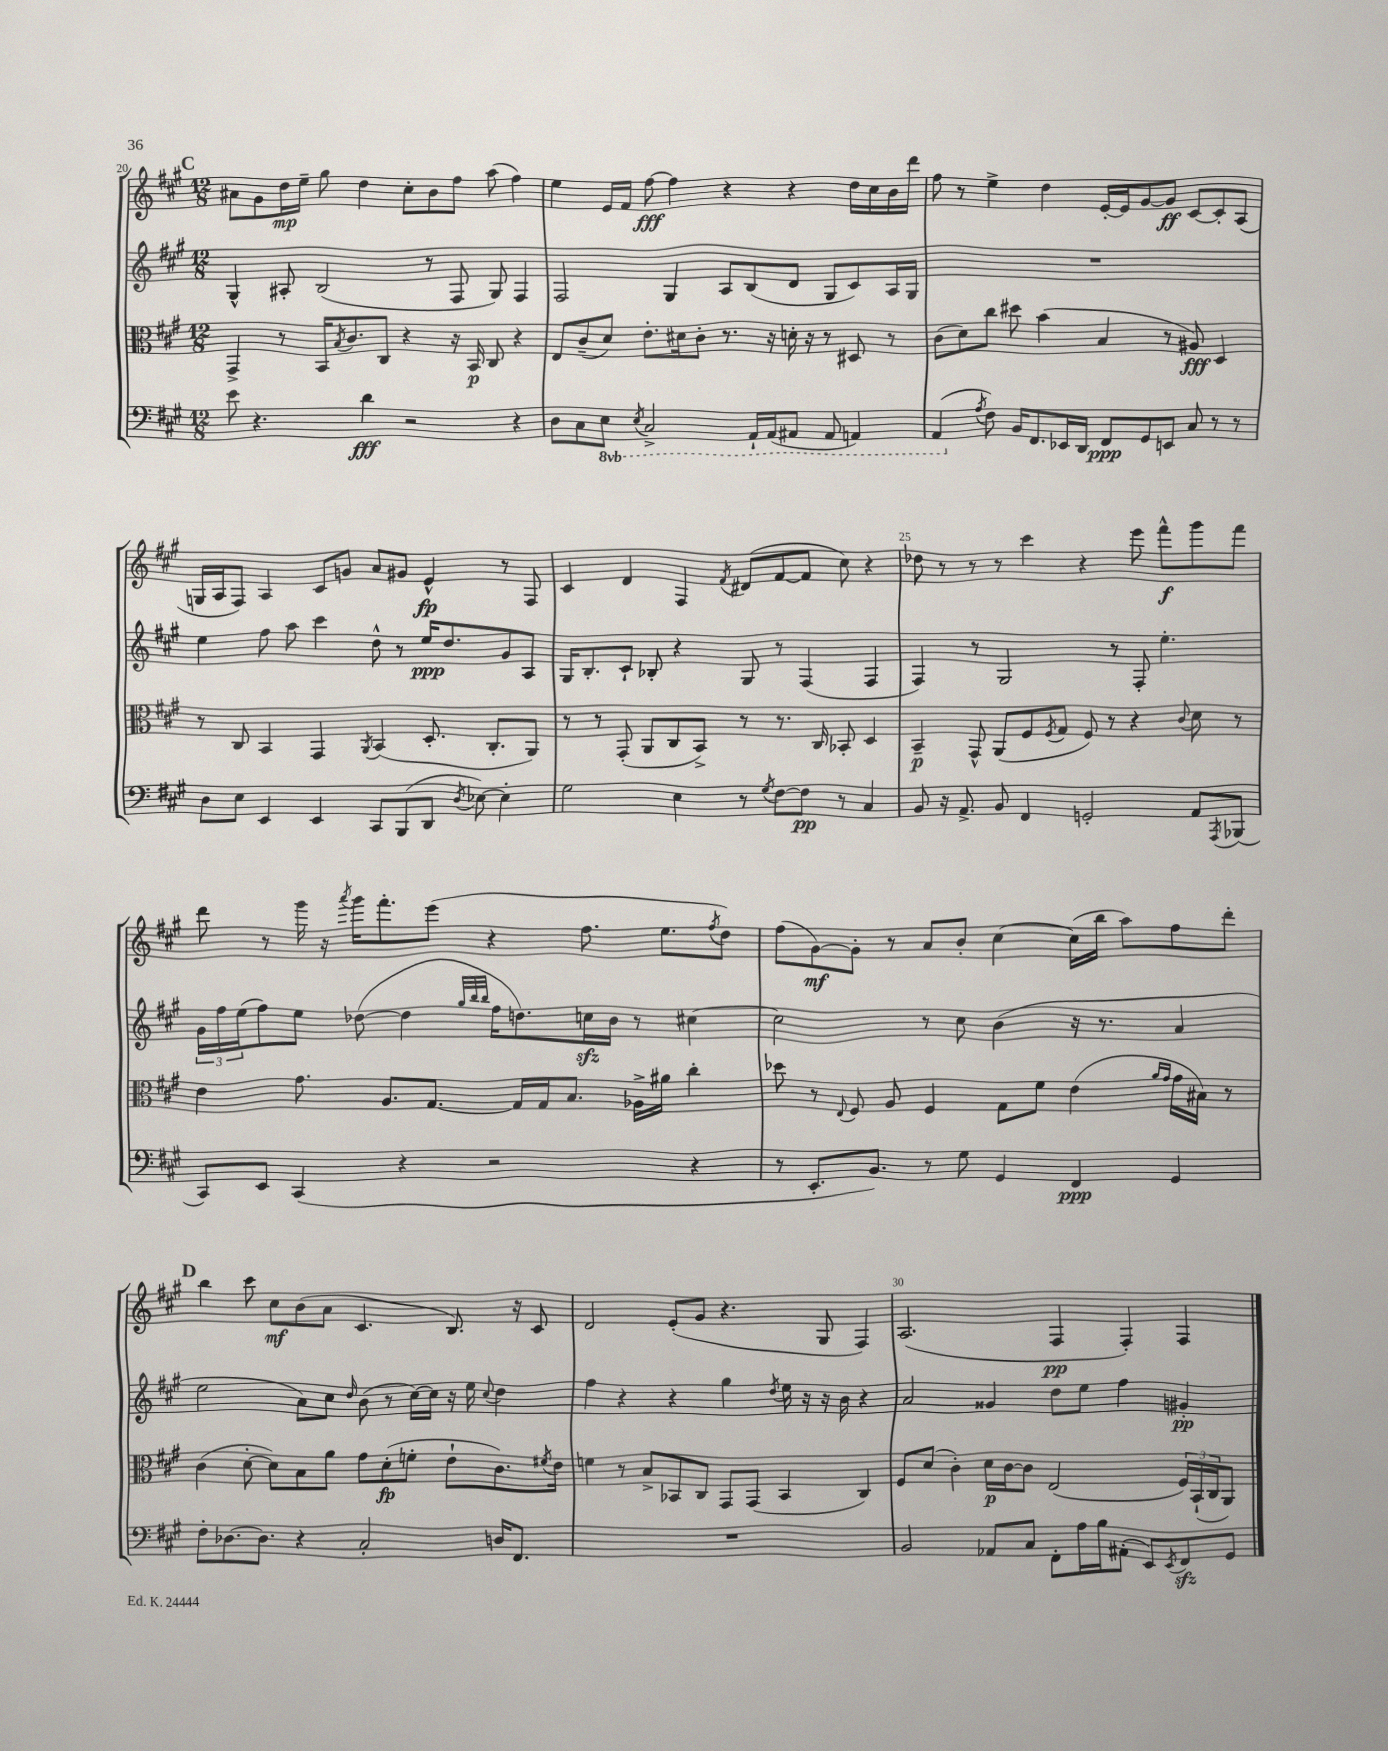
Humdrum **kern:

**kern	**kern	**kern	**kern
*staff4	*staff3	*staff2	*staff1
*clefF4	*clefC3	*clefG2	*clefG2
*k[f#c#g#]	*k[f#c#g#]	*k[f#c#g#]	*k[f#c#g#]
*M12/8	*M12/8	*M12/8	*M12/8
8e	4GG#^	4G#^^	8a#
4.r	.	.	8g#
.	8r	8A#'	16dd
.	.	.	16ee~
.	16BB	(2B	8gg#
.	8qB	.	.
.	8.c#	.	.
4d	.	.	4dd
.	8C#	.	.
2r	4r	.	8cc#'
.	.	8r	8b
.	16r	8F#	8ff#
.	16BB	.	.
.	8C#	8G#)	(8aa
4r	4r	4F#	4ff#)
=	=	=	=
8D	8E	2F#	4ee
8C#	(8c#~	.	.
8EE	8d)	.	16e
.	.	.	16f#
8qEE	.	.	.
2CC#^	8.e'	.	[8ff#
.	.	4G#	4ff#]
.	16d#	.	.
.	8c#'	.	.
.	8.r	8A	4r
16AAA`	.	(8B	.
(16AAA	16r	.	.
8AAA#	16d'	8d	4r
.	16r	.	.
8AAA#	8r	8G#	.
4AAA)	8D#	8c#)	16dd
.	.	.	16cc#
.	8r	16A	16b
.	.	16G#	16ddd
=	=	=	=
(4AAA	(8c#	1.r	8ff#
.	8d)	.	8r
8qA	.	.	.
8F#)	8cc#	.	4ee^
16BB	8dd#	.	.
8.FF#	.	.	.
.	(4b	.	4dd
16EE-	.	.	.
16DD	.	.	.
8FF#	4B	.	[16e'
.	.	.	16e]
8GG#	.	.	[8g#
8EE	8r	.	8g#]
8C#	8A#)	.	[8c#
8r	4D	.	8c#']
8r	.	.	(8A
=	=	=	=
8D	8r	4ee	16G
.	.	.	16A
8E	8C#	.	8F#)
4EE	4BB	8ff#	4A
.	.	8aa	.
4EE	4GG#	4ccc#	8c#
.	.	.	8g
.	8qAA	.	.
8CC#	(4BB	8dd^^	8a
(8BBB	.	8r	8g#
8DD	8.D'	16ee	4e^^
.	.	8.dd	.
8qD	.	.	.
[8E-)	.	.	.
.	8.C#'	.	.
4E-']	.	8g#	8r
.	8AA)	8A	8F#
=	=	=	=
2G#	8r	16G#	4c#
.	.	8.B'	.
.	8r	.	.
.	(8GG#'	8c#`	4d
.	8AA	8B-'	.
4E	8C#	4r	4F#
.	8BB^)	.	.
.	.	.	8qf#
8r	8r	8G#	(8d#
8qG#	.	.	.
[8F#	8.r	8r	[8f#
8F#]	.	(4F#	8f#]
.	16C#	.	.
8r	8BB-'	.	8cc#)
4C#	4D	4F#	4r
=	=	=	=
8BB	4BB~	4F#)	8dd-
16r	.	.	8r
8.AA^	.	.	.
.	8GG#^^	8r	8r
8BB	(8AA	2G#	8r
4FF#	8F#	.	4ccc#
.	8qF#	.	.
.	8G#	.	.
2GG'	8F#)	.	4r
.	8r	8r	.
.	4r	8F#'	8eee
.	.	4.ee'	8fff#^^
.	8qqc#	.	.
8AA	8d	.	8ggg#
8qAAA	.	.	.
(8BBB-	8r	.	8fff#
=	=	=	=
8CC#)	4e	24g#	8ddd
.	.	24ff#	.
.	.	(24ee	.
8EE	.	8ff#)	8r
(4CC#	8.g#	8ee	16ggg#
.	.	.	16r
.	.	.	8qaaa
.	.	([8dd-	16ggg#
.	8.A	.	8.fff#'
4r	.	4dd-]	.
.	[8.G#	.	(8eee
.	.	32qqgg#	.
.	.	32qqbb	.
.	.	32qqbb	.
2r	.	16ff#	4r
.	16G#]	8.dd)	.
.	16G#	.	.
.	8.B	.	.
.	.	16cc	8.ff#
.	.	16b	.
.	16A-^	8r	.
.	16a#	.	8.ee
4r	4cc#'	[4cc#	.
.	.	.	8qff#
.	.	.	8dd)
=	=	=	=
8r	8dd-	2cc#]	(8ff#
8.EE'	8r	.	[8g#)
.	8qqE	.	.
.	8F#	.	8g#']
8.BB)	.	.	.
.	8A	.	8r
8r	4F#	8r	8a
8G#	.	8cc#	8b'
4GG#	8G#	(4b	[4cc#
.	8f#	.	.
4FF#	(4e	16r	(16cc#]
.	.	8.r	16bb
.	.	.	8aa)
.	16qqa	.	.
.	16qqg#	.	.
4GG#	16g#	4a	8ff#
.	16B#)	.	.
.	8r	.	8ddd'
=	=	=	=
8F#'	(4c#	2ee	4bb
[8.D-	.	.	.
.	[8d'	.	8ccc#
8.D-]	.	.	.
.	8d])	.	8cc#
4r	8B	8a)	(8b
.	8a	8cc#	8a
.	.	16qqdd	.
2C#'	8g#	(8b	4.c#
.	(8d'	8r	.
.	8f'	[16cc#)	.
.	.	16cc#]	.
.	8e`	16r	8.B)
.	.	16ee	.
.	.	8qqcc#	.
16D	8.c#)	4dd	.
8.FF#	.	.	16r
.	.	.	8c#
.	8qf#	.	.
.	16e	.	.
=	=	=	=
1.r	4f	4ff#	2d
.	8r	4r	.
.	8B^	.	.
.	8BB-	4r	(8e'
.	8C#	.	8g#
.	8GG#	4gg#	4.r
.	(8GG#	.	.
.	.	8qdd	.
.	4BB-	16ee	.
.	.	16r	.
.	.	16r	8G#
.	.	16b	.
.	4C#)	4r	4F#)
=	=	=	=
2BB	8F#	2a	(2.A
.	(8d	.	.
.	4c#')	.	.
8AA-	16d	4g##	.
.	[16c#	.	.
8C#	8c#]	.	.
8FF#'	(2E	8dd	4F#
16A	.	8ee	.
16B	.	.	.
(8AA#'	.	4ff#	4F#')
8EE)	.	.	.
8qEE	.	.	.
8FF#	24F#)	4g#'	4F#
.	(24BB`	.	.
.	24C#	.	.
8GG#	8AA)	.	.
==	==	==	==
*-	*-	*-	*-
